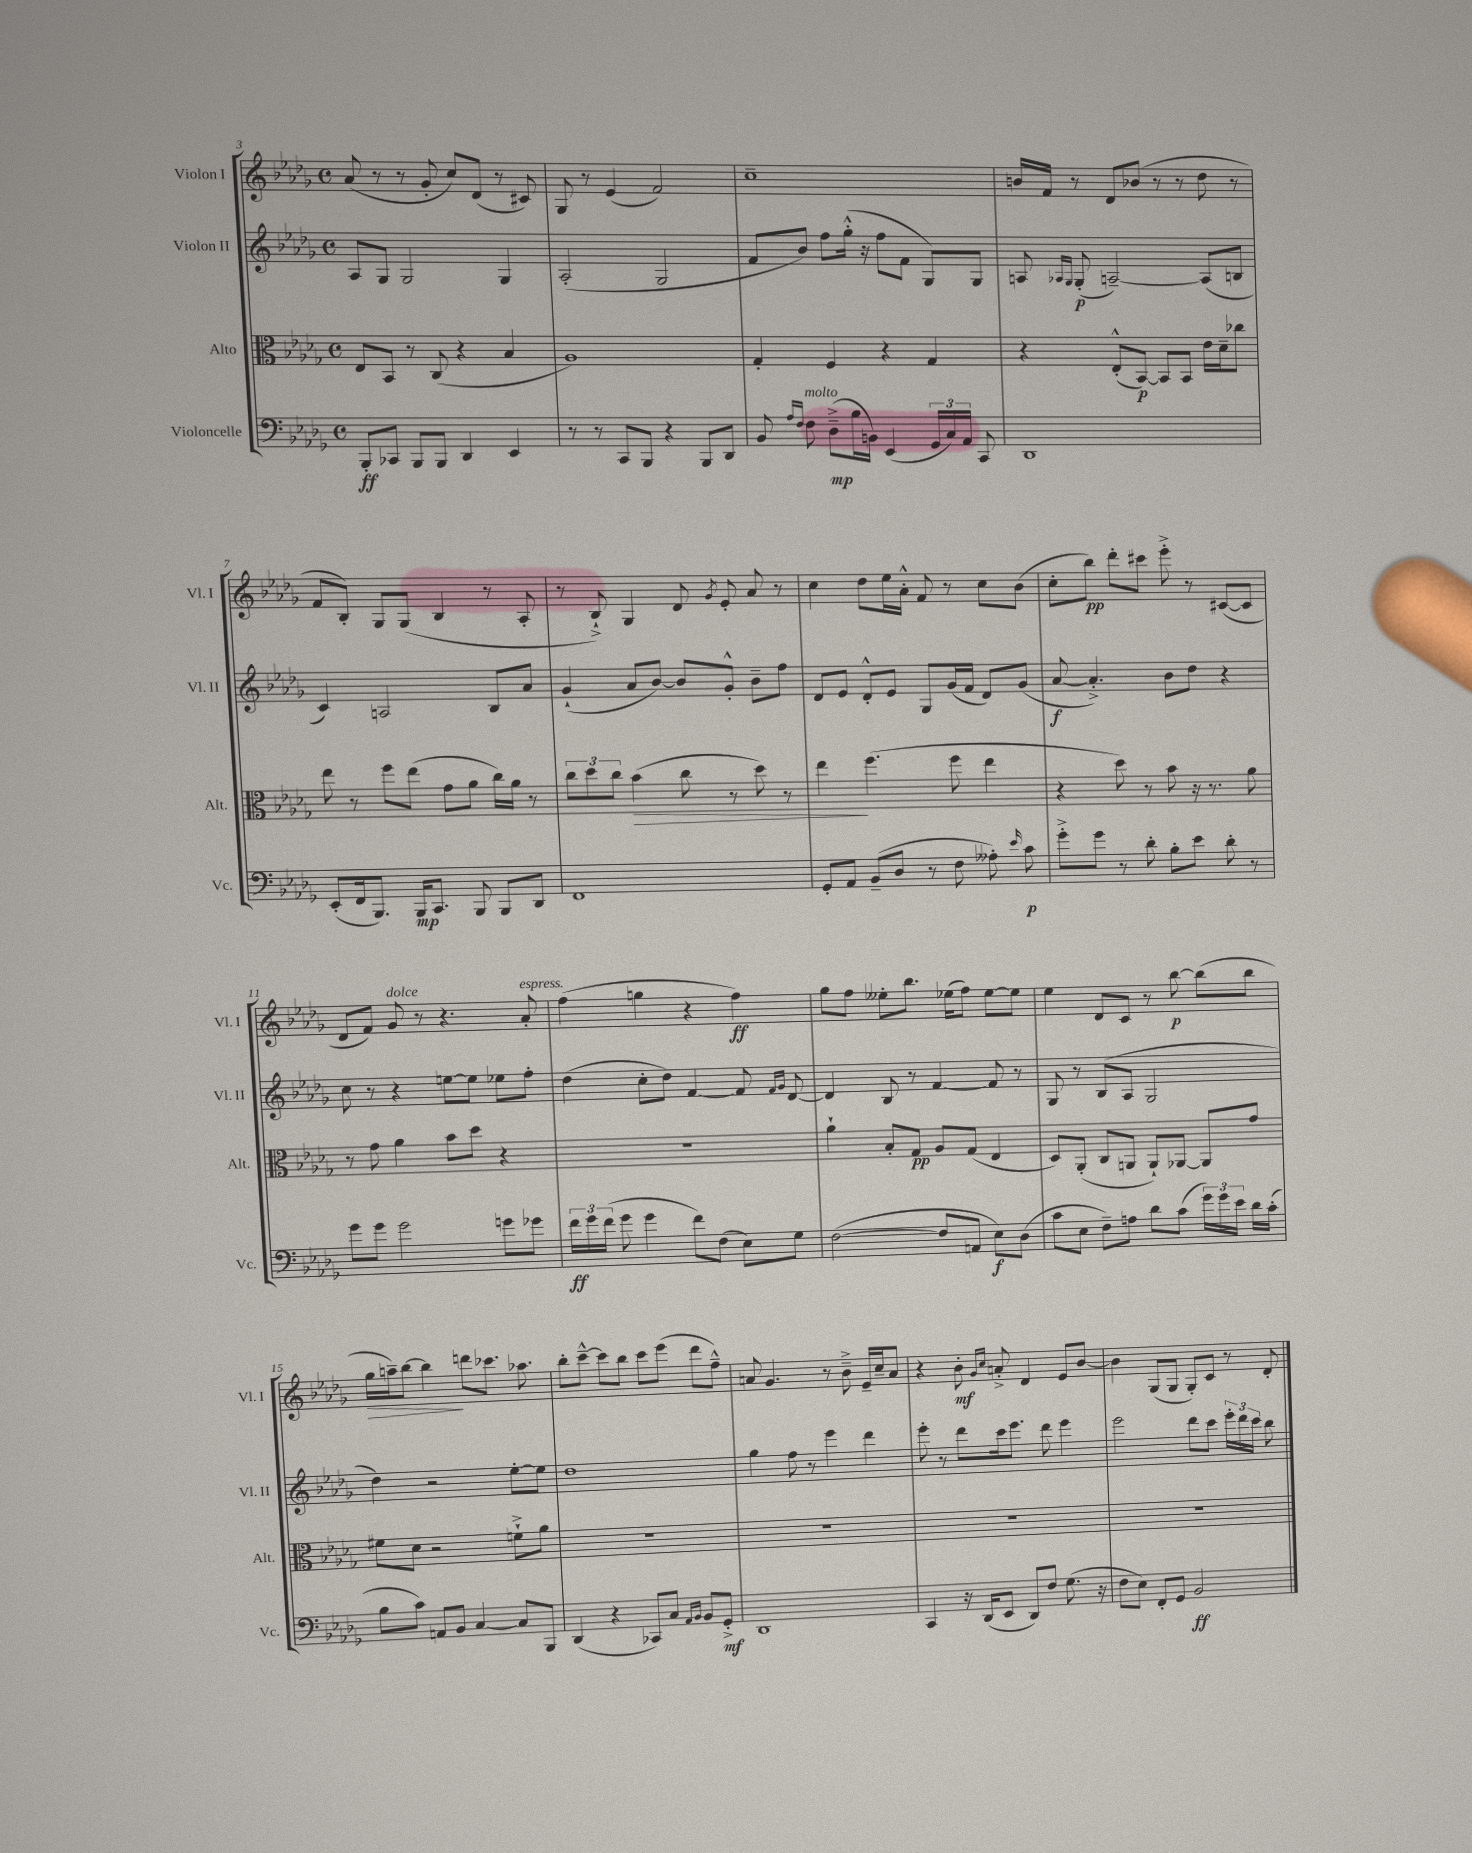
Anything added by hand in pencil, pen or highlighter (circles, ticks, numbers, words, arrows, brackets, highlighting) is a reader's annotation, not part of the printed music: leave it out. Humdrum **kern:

**kern	**kern	**kern	**kern
*staff4	*staff3	*staff2	*staff1
*clefF4	*clefC3	*clefG2	*clefG2
*k[b-e-a-d-g-]	*k[b-e-a-d-g-]	*k[b-e-a-d-g-]	*k[b-e-a-d-g-]
*M4/4	*M4/4	*M4/4	*M4/4
*met(c)	*met(c)	*met(c)	*met(c)
8BBB-'/L	8E-/L	8A-/L	(8a-/
8CC-/J	8BB-/J	8G-/J	8r
8BBB-/L	8r	2G-/	8r
8BBB-/J	(8C/	.	8g-'/
4DD-/	4r	.	8cc/L)
.	.	.	(8d-/J
4EE-/	4B-/	4G-/	8r
.	.	.	8c#/)
=	=	=	=
8r	1A-)	(2A-'/	8G-/
8r	.	.	8r
8CC/L	.	.	(4e-/
8BBB-/J	.	.	.
4r	.	2G-/	2f/)
8BBB-/L	.	.	.
8DD-/J	.	.	.
=	=	=	=
8BB-/	4G-'/	8f/L	1cc~
16qqA-/LL	.	.	.
16qqF/JJ	.	.	.
8F\	.	8b-/J)	.
(8D-~^\L	4F/	8ff\L	.
16B-\L	.	(16gg-'^^\Jk	.
16BB\JJ)	.	16r	.
(4EE-/	4r	8ff\L	.
.	.	8f\J	.
24GG-/LL	4G-/	8G-/L)	.
24C/)	.	.	.
24AA-/JJ	.	.	.
8CC/	.	8G-/J	.
=	=	=	=
1DD-	4r	8A/	16b/LL
.	.	.	16f/JJ
.	.	16qqA-/LL	.
.	.	16qqG-/JJ	.
.	.	(8G-'/	8r
.	(8E-'^^/L	[2A~/)	8d-/L
.	[8BB-/J)	.	(8b-/J
.	8BB-/]L	.	8r
.	8BB-/J	.	8r
.	16e-\LL	(8A/]L	8dd-\
.	16d-~\J	.	.
.	8cc-\J	8B/J	8r
=	=	=	=
(8EE-'/L	8ee-\	4c/)	8f/L
16FF/k	8r	.	8B-'/J)
8.BBB-/J)	.	.	.
.	8ff\L	2A/	8G-/L
16BBB-/LK	(8ee-\J	.	(8G-/J
8.CC/J	.	.	.
.	8g-\L	.	4B-/
8BBB-/	8a-\J	.	.
8BBB-/L	16cc\LL)	8B-/L	8r
.	16a-\JJ	.	.
8DD-/J	8r	8a-/J	8A-'/
=	=	=	=
1FF	12cc\L	(4g-`/	8r
.	12dd-\	.	.
.	.	.	8B-`^/)
.	12cc\J	.	.
.	(4b-\	8a-/L	4G-/
.	.	[8b-/J)	.
.	8cc\	8b-/]L	8d-/
.	.	.	8qg-/
.	8r	8g-'^^/J	8e-'/
.	8dd-\)	8b-~\L	8a-/
.	8r	8ff\J	8r
=	=	=	=
8GG-'/L	4ee-\	8d-/L	4cc\
8AA-/J	.	8e-/J	.
(8BB-~/L	(4.ff\	8d-'^^/L	8dd-\L
8D-/J	.	8e-/J	16ee-\L
.	.	.	16a-'^^\JJ
8r	.	8G-/L	8f/
8F\	8ff\	(16g-/L	8r
.	.	16f/JJ	.
8A--'\)	4ee-\	8d-/L)	8cc\L
16qqe-/	.	.	.
8c\	.	(8g-/J	(8b-\J
=	=	=	=
8g-'^\L	4r	[8a-/	8cc'\L
8g-\J	.	4.a-'^/])	8bb-\J)
8r	8dd-\)	.	8ddd-'\L
8d-'\	8r	.	8ccc#\J
8B-'\L	8b-\	8b-\L	8eee-'^\
8e-\J	16r	8dd-\J	8r
.	8.r	.	.
8d-'\	.	4r	([8c#/L
8r	8a-\	.	8c#/]J
=	=	=	=
8g-\L	8r	8cc\	8d-/L
8g-\J	8g-\	8r	8f/J)
2g-\	4a-\	4r	8g-/
.	.	.	8r
.	8b-\L	[8ee\L	4.r
.	8dd-\J	8ee\]J	.
8g\L	4r	8ee-\L	.
8g-\J	.	8ff'\J	8a-'/
=	=	=	=
24f\LL	1r	(4dd-\	(4ff\
24g-\	.	.	.
(24f\JJ	.	.	.
8g-\	.	.	.
4g-\	.	8cc'\L	4gg\
.	.	8dd-\J)	.
8f\L)	.	[4f/	4r
(8F\J	.	.	.
8E-\L)	.	8f/]	4ff\)
.	.	16qqf/LL	.
.	.	16qqg-/JJ	.
8G-\J	.	[8d-/	.
=	=	=	=
([2F\	4a-`\	4d-/]	8gg-\L
.	.	.	8ff\J
.	8B-'/L	8B-/	8ee--'\L
.	8G-/J	8r	8.bb-\J
8F/]L	8A-/L	[4f/	.
.	.	.	(16ee-\LK
8AA/J	(8G-/J	.	8ff\J)
8E-\L)	4E-/	8f/]	[8ee-\L
(8D-\J	.	8r	8ee-\]J
=	=	=	=
8c\L	8D-/L)	8G-/	4ee-\
8E-\J	(8AA-'/J	8r	.
8F~\L)	8C/L	(8B-/L	8d-/L
8A\J	8AA/J	8A-/J	8c/J
8d-\L	8AA`/L)	2G-/	8r
(8c\J	[8AA-/J	.	[8bb-\
24g-\LL)	8AA-/]L	.	(8bb-\]L
24g-\	.	.	.
24e-\JJ	.	.	.
16d-\LL	8g-/J	.	8bb-\J
(16c'\JJ	.	.	.
=	=	=	=
8B-\L	8f#\L	4dd-\)	16gg-\LL
.	.	.	16aa~\J)
8c\J)	8d-\J	.	[8bb-\J
8AA/L	2r	2r	4bb-\]
8BB-/J	.	.	.
[4C/	.	.	8ddd\L
.	.	.	8.ccc-\J
8C/]L	8f`^\L	[8ee-'\L	.
.	.	.	8.aa-\
8BBB-/J	8a-\J	8ee-\]J	.
=	=	=	=
(4DD-/	1r	1dd-	8bb-'\L
.	.	.	[8ccc~^^\J
4r	.	.	8ccc\]L
.	.	.	8bb-\J
8CC-/L)	.	.	8ccc\L
8C/J	.	.	(8eee-\J
16qqAA-/LL	.	.	.
16qqBB-/JJ	.	.	.
8BB-/L	.	.	8ddd-\L
8GG-'^/J	.	.	8ff~^^\J)
=	=	=	=
1DD-	1r	4gg-\	8a/
.	.	.	4.g-/
.	.	8ff\	.
.	.	8r	.
.	.	4eee-\	8r
.	.	.	8b-~^\
.	.	4ddd-\	16e-~/LL
.	.	.	16cc~/J
.	.	.	8a/J
=	=	=	=
4CC/	1r	8eee-'\	4r
.	.	8r	.
16r	.	8ddd-\L	8b-'\
(16DD-/LK	.	.	.
.	.	.	16qqg-/LL
.	.	.	16qqcc/JJ
8EE-/J	.	16ccc\k	8a'^/
.	.	8.eee-\J	.
8DD-/L)	.	.	4d-/
8F/J	.	8ddd-\	.
(8.G-\	.	4eee-\	8e-/L
.	.	.	[8b-/J
16r	.	.	.
=	=	=	=
8F\L	1r	2eee-\	4b-\]
8E-\J)	.	.	.
8FF'/L	.	.	(8G-/L
8GG-/J	.	.	8G-/J
2BB-/	.	8ddd-\L	8G-'/L)
.	.	8ccc\J	8c/J
.	.	24eee-'\LL	8r
.	.	24ddd-\	.
.	.	24ccc\JJ	.
.	.	8bb-\	8d-'/
==	==	==	==
*-	*-	*-	*-
